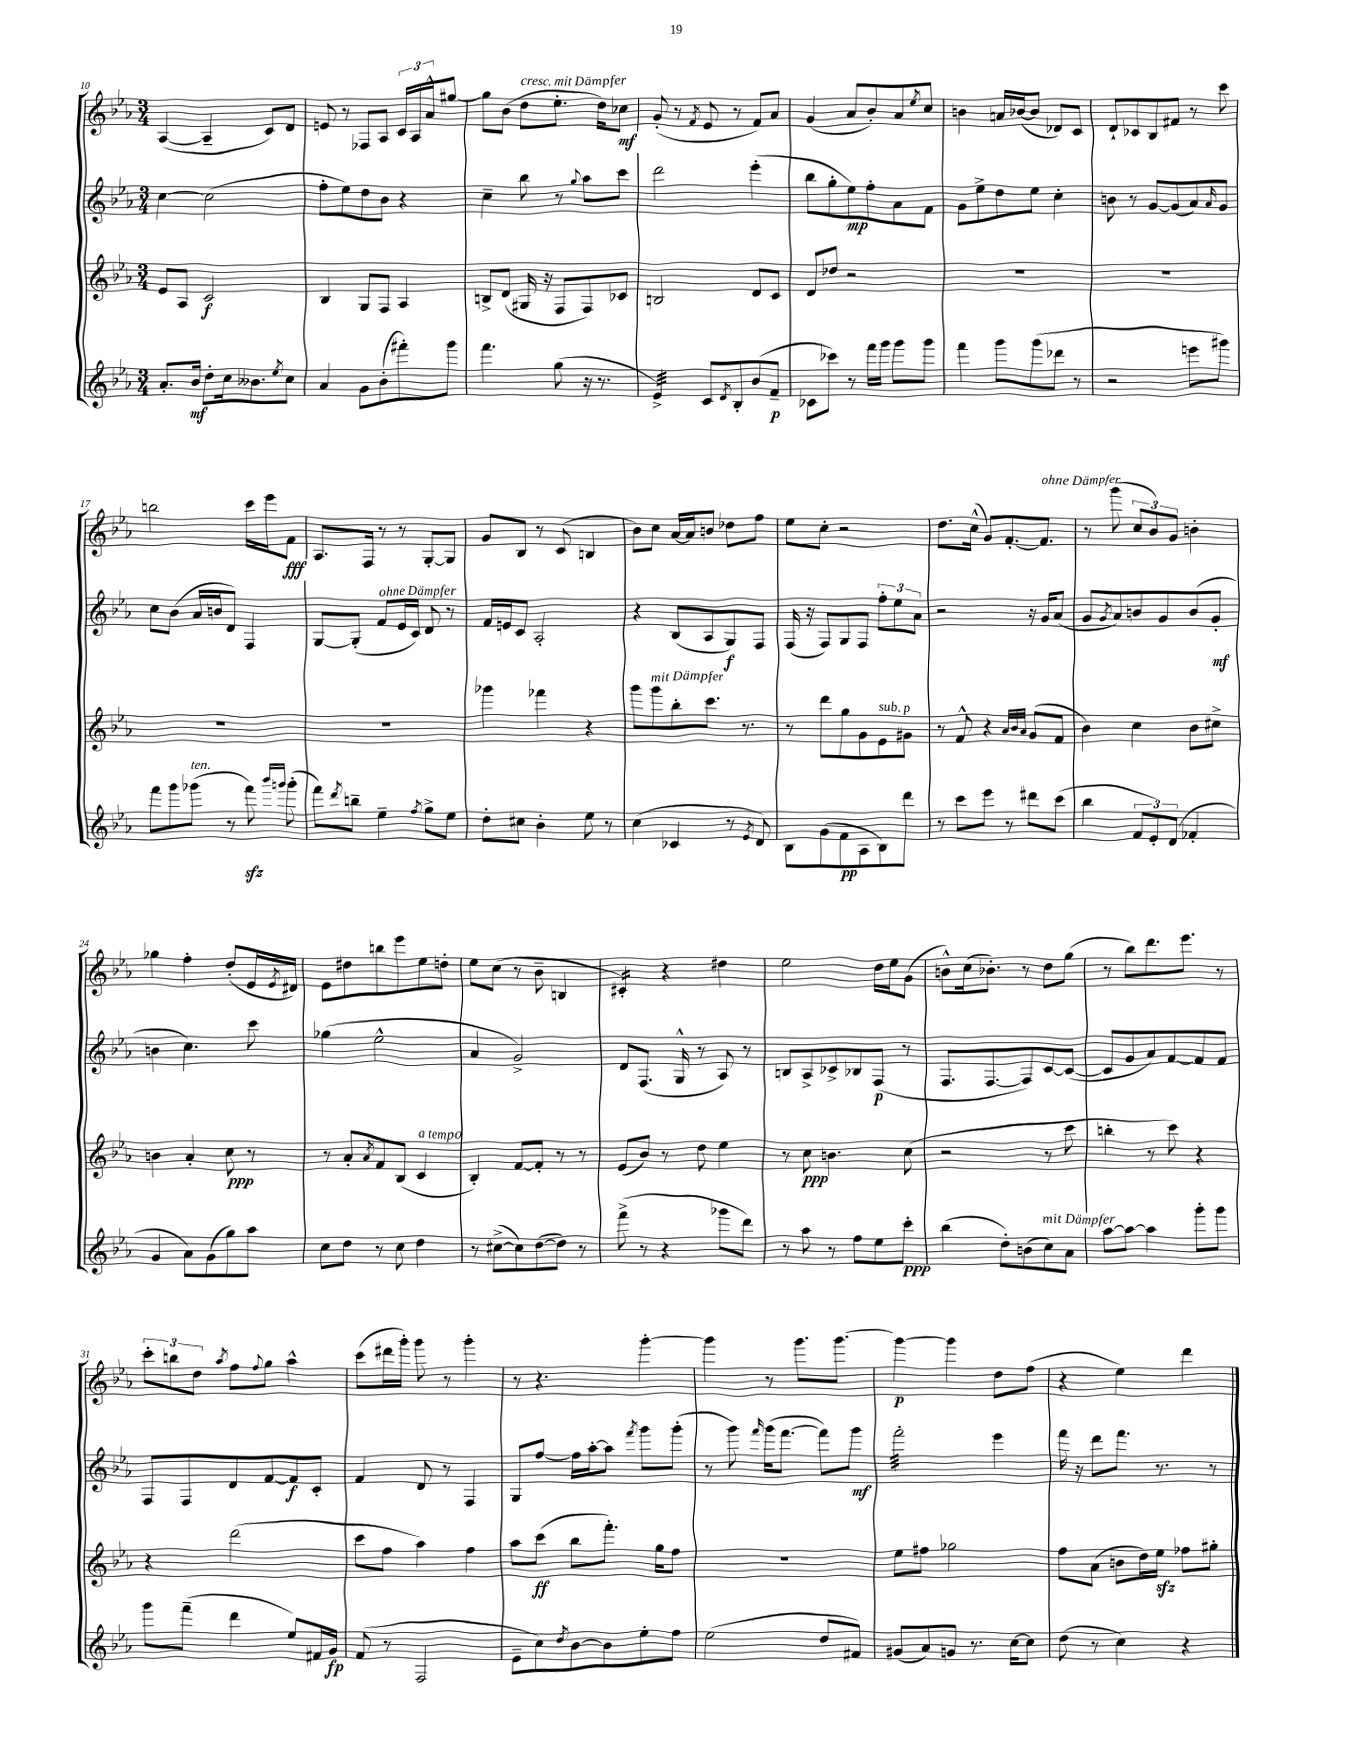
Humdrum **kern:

**kern	**kern	**kern	**kern
*staff4	*staff3	*staff2	*staff1
*clefG2	*clefG2	*clefG2	*clefG2
*k[b-e-a-]	*k[b-e-a-]	*k[b-e-a-]	*k[b-e-a-]
*M3/4	*M3/4	*M3/4	*M3/4
8.a-'	8e-	[4cc	([4A-
.	8A-	.	.
16b-	.	.	.
8dd'	2c	(2cc]	4A-~]
16cc	.	.	.
8.b--	.	.	.
.	.	.	8c)
8qee-	.	.	.
8cc	.	.	8d
=	=	=	=
4a-	4B-	8ff'	8e
.	.	8ee-)	8r
8g	8G	8dd	8F-
(8b-'	8F	8b-	8A-
8fff#')	4A-	4r	24c
.	.	.	24A-
.	.	.	24a-^^
8ggg	.	.	[8gg#
=	=	=	=
4.fff	8B^	4cc~	8gg#]
.	(8d	.	(8b-
.	16G#	8bb-	8dd
.	16r	.	.
(8gg	8F	8r	8.ee-'
.	.	8qqgg	.
16r	8F)	8aa-	.
8.r	.	.	16dd)
.	8c-	8ccc	8cc-
=	=	=	=
4e-^)	2B	2ddd	(8g'
.	.	.	8r
.	.	.	8qf
8c	.	.	8e-
8qd	.	.	.
8B-'	.	.	8r
(8b-	8d	(4eee-'	8f)
8f~	8c	.	8a-
=	=	=	=
8c-	8d	8bb-	(4g
8ccc-)	8dd-	8gg'	.
8r	2r	8ee-)	8a-
16fff	.	8ff'	8b-')
16ggg	.	.	.
8ggg	.	8a-	8a-
.	.	.	8qee-
8ggg	.	8f	8cc
=	=	=	=
4fff	2.r	8g	4b
.	.	8ee-^	.
8ggg	.	8dd	16a
.	.	.	([16b-
(8ggg	.	8ee-	8b-]
8ddd-	.	4cc'	8d-)
8r	.	.	8c
=	=	=	=
2r	2.r	8b	8d`
.	.	8r	8c-
.	.	[8g	8B-
.	.	(8g]	8f#
8eee	.	8a-)	8r
.	.	16qqa-	.
8ggg#)	.	8g	8ccc
=	=	=	=
8fff	2.r	8cc	2bb
8ggg	.	(8b-	.
(8ggg-	.	16a-	.
.	.	16b	.
8r	.	8d)	.
8fff)	.	4F	16ccc
.	.	.	16eee-
16qqbbb-	.	.	.
16qqggg	.	.	.
(8ggg'	.	.	8f
=	=	=	=
8fff)	2.r	[8G	8.A-
8qddd	.	.	.
8bb~	.	(8G']	.
.	.	.	16F
4ee-~	.	8f	8r
.	.	16e-	8r
.	.	16c)	.
8qff	.	.	.
8gg^	.	8d	[8G'
8ee-	.	8r	8G]
=	=	=	=
8dd'	4ggg-	16f	8g
.	.	16e	.
8cc#	.	8c	8B-
4b-'	4fff-	2A-'	8r
.	.	.	(8c
8ee-	4r	.	4B
8r	.	.	.
=	=	=	=
(4cc	8ggg	4r	8b-)
.	8ggg	.	8cc
4c-	8bb-'	(8B-	[16a-
.	.	.	16a-]
.	8.ccc	8A-	8b
8r	.	8G)	8dd-
.	8.r	.	.
8qe-	.	.	.
8d)	.	8F	8ff
=	=	=	=
8B-	8r	(16F	8ee-
.	.	16r	.
(8g	8ddd	8F)	8cc'
8f	8gg	8G	2r
8A-	8g	8F	.
8B-)	8e-	12ff'	.
.	.	12ee-	.
8ddd	8g#	.	.
.	.	12a-	.
=	=	=	=
8r	8r	2r	8.dd
8ccc	8f^^	.	.
.	.	.	(16cc^^
8eee-	4r	.	8g)
8r	.	.	[8.f'
.	32qqa-	.	.
.	32qqb-	.	.
.	32qqa-	.	.
8ddd#	(8g	16r	.
.	.	16g	8.f]
(8ccc	8f	(8a-	.
=	=	=	=
4bb-	4b-)	8g	8r
.	.	8qg	.
.	.	8a-)	(8ggg
12f	4cc	8b	12cc
12e-')	.	.	12b-)
.	.	8g	.
(12d	.	.	12g
4f-'	8b-	(8b	4b'
.	8cc#^	8g'	.
=	=	=	=
4g	4b	4b	4gg-
8a-)	4a-'	4.cc)	4ff'
(8g	.	.	.
8gg)	8cc	.	(8dd'
8aa-	8r	8ccc	16e-
.	.	.	8qe-
.	.	.	16d#)
=	=	=	=
8cc	8r	(4gg-	8e-
8dd	8a-'	.	8dd#
.	8qa-	.	.
8r	8f	2ee-^^	8bb
8cc	(8B-	.	8eee-
4dd	4c	.	8ee-
.	.	.	8dd'
=	=	=	=
8r	4B-')	4a-	8ee-
([8cc#^	.	.	(8cc
8cc#])	[8f	2g^)	8r
([8dd	8f']	.	8b-~
8dd])	8r	.	4B
8r	8r	.	.
=	=	=	=
(8fff^	(8e-	8d	4c#')
8r	8b-)	(8.F	.
4r	8r	.	4r
.	.	16G^^	.
.	8dd	8r	.
8ggg-	4ee-	8A-)	4dd#
8ddd)	.	8r	.
=	=	=	=
8r	8r	8B	2ee-
8aa-	8cc	8A-^	.
8r	4.b	8c-^	.
8ff	.	8B-	.
8ee-	.	(8F	16dd
.	.	.	16ee-
8ccc'	(8cc	8r	(8g
=	=	=	=
(4bb-	2r	8.F	8b^^)
.	.	.	(16cc
.	.	[8.F	8.b-')
8dd')	.	.	.
(8b	.	8F])	8r
8cc)	8r	[8c	8dd
8a-	8ccc	(8c_	(8gg
=	=	=	=
[8aa-	4bb'	8c]	8r
8aa-_	.	8g	8bb-)
4aa-]	8r	8a-)	8.ddd
.	8ccc)	[8f	.
.	.	.	8.eee-
8ggg'	4r	8f]	.
8ggg	.	8f	8r
=	=	=	=
8ggg	4r	8F	12ccc'
.	.	.	12bb
(8fff~	.	8F	.
.	.	.	12dd
.	.	.	8qaa-
4ddd	(2ddd	8d	8ff
.	.	.	8qqff
.	.	[8f	8gg
8ee-)	.	8f]	4aa-^^
16f#	.	8c'	.
16g	.	.	.
=	=	=	=
(8f	8ccc	4f	(8ccc
8r	8ff	.	16ddd#
.	.	.	16ggg')
2F	4aa-)	8d	8ggg
.	.	8r	8r
.	4ff	4F	4ggg'
=	=	=	=
8e-~	8aa-	8G	8r
8cc)	(8ccc	[8ff	4.r
8qdd	.	.	.
[8b-	8bb-	16ff]	.
.	.	[16aa-'	.
8b-]	8.fff')	8aa-]	.
.	.	8qfff	.
8ee-'	.	8ggg	[4ggg'
.	16gg	.	.
8ff	8ff	(8ggg'	.
=	=	=	=
(2ee-	2.r	8r	4ggg]
.	.	8ggg)	.
.	.	16qqfff	.
.	.	(16ggg	8r
.	.	[8.fff	.
.	.	.	8.ggg
8dd	.	8fff])	.
.	.	.	[8.ggg
8f#)	.	8ggg	.
=	=	=	=
(8g#	8ee-	2fff'	4ggg_
8a-)	8ff#	.	.
8g	2gg-	.	4ggg]
8.r	.	.	.
.	.	4eee-	8dd
[16cc	.	.	.
8cc]	.	.	(8ff
=	=	=	=
(8dd	8ff	16fff	4r
.	.	16r	.
8r	(8a-	8ddd	.
4cc)	8b	8.fff	4ee-)
.	16dd)	.	.
.	16ee-	8.r	.
4r	8ff-	.	4ddd
.	8gg#'	8r	.
==	==	==	==
*-	*-	*-	*-
